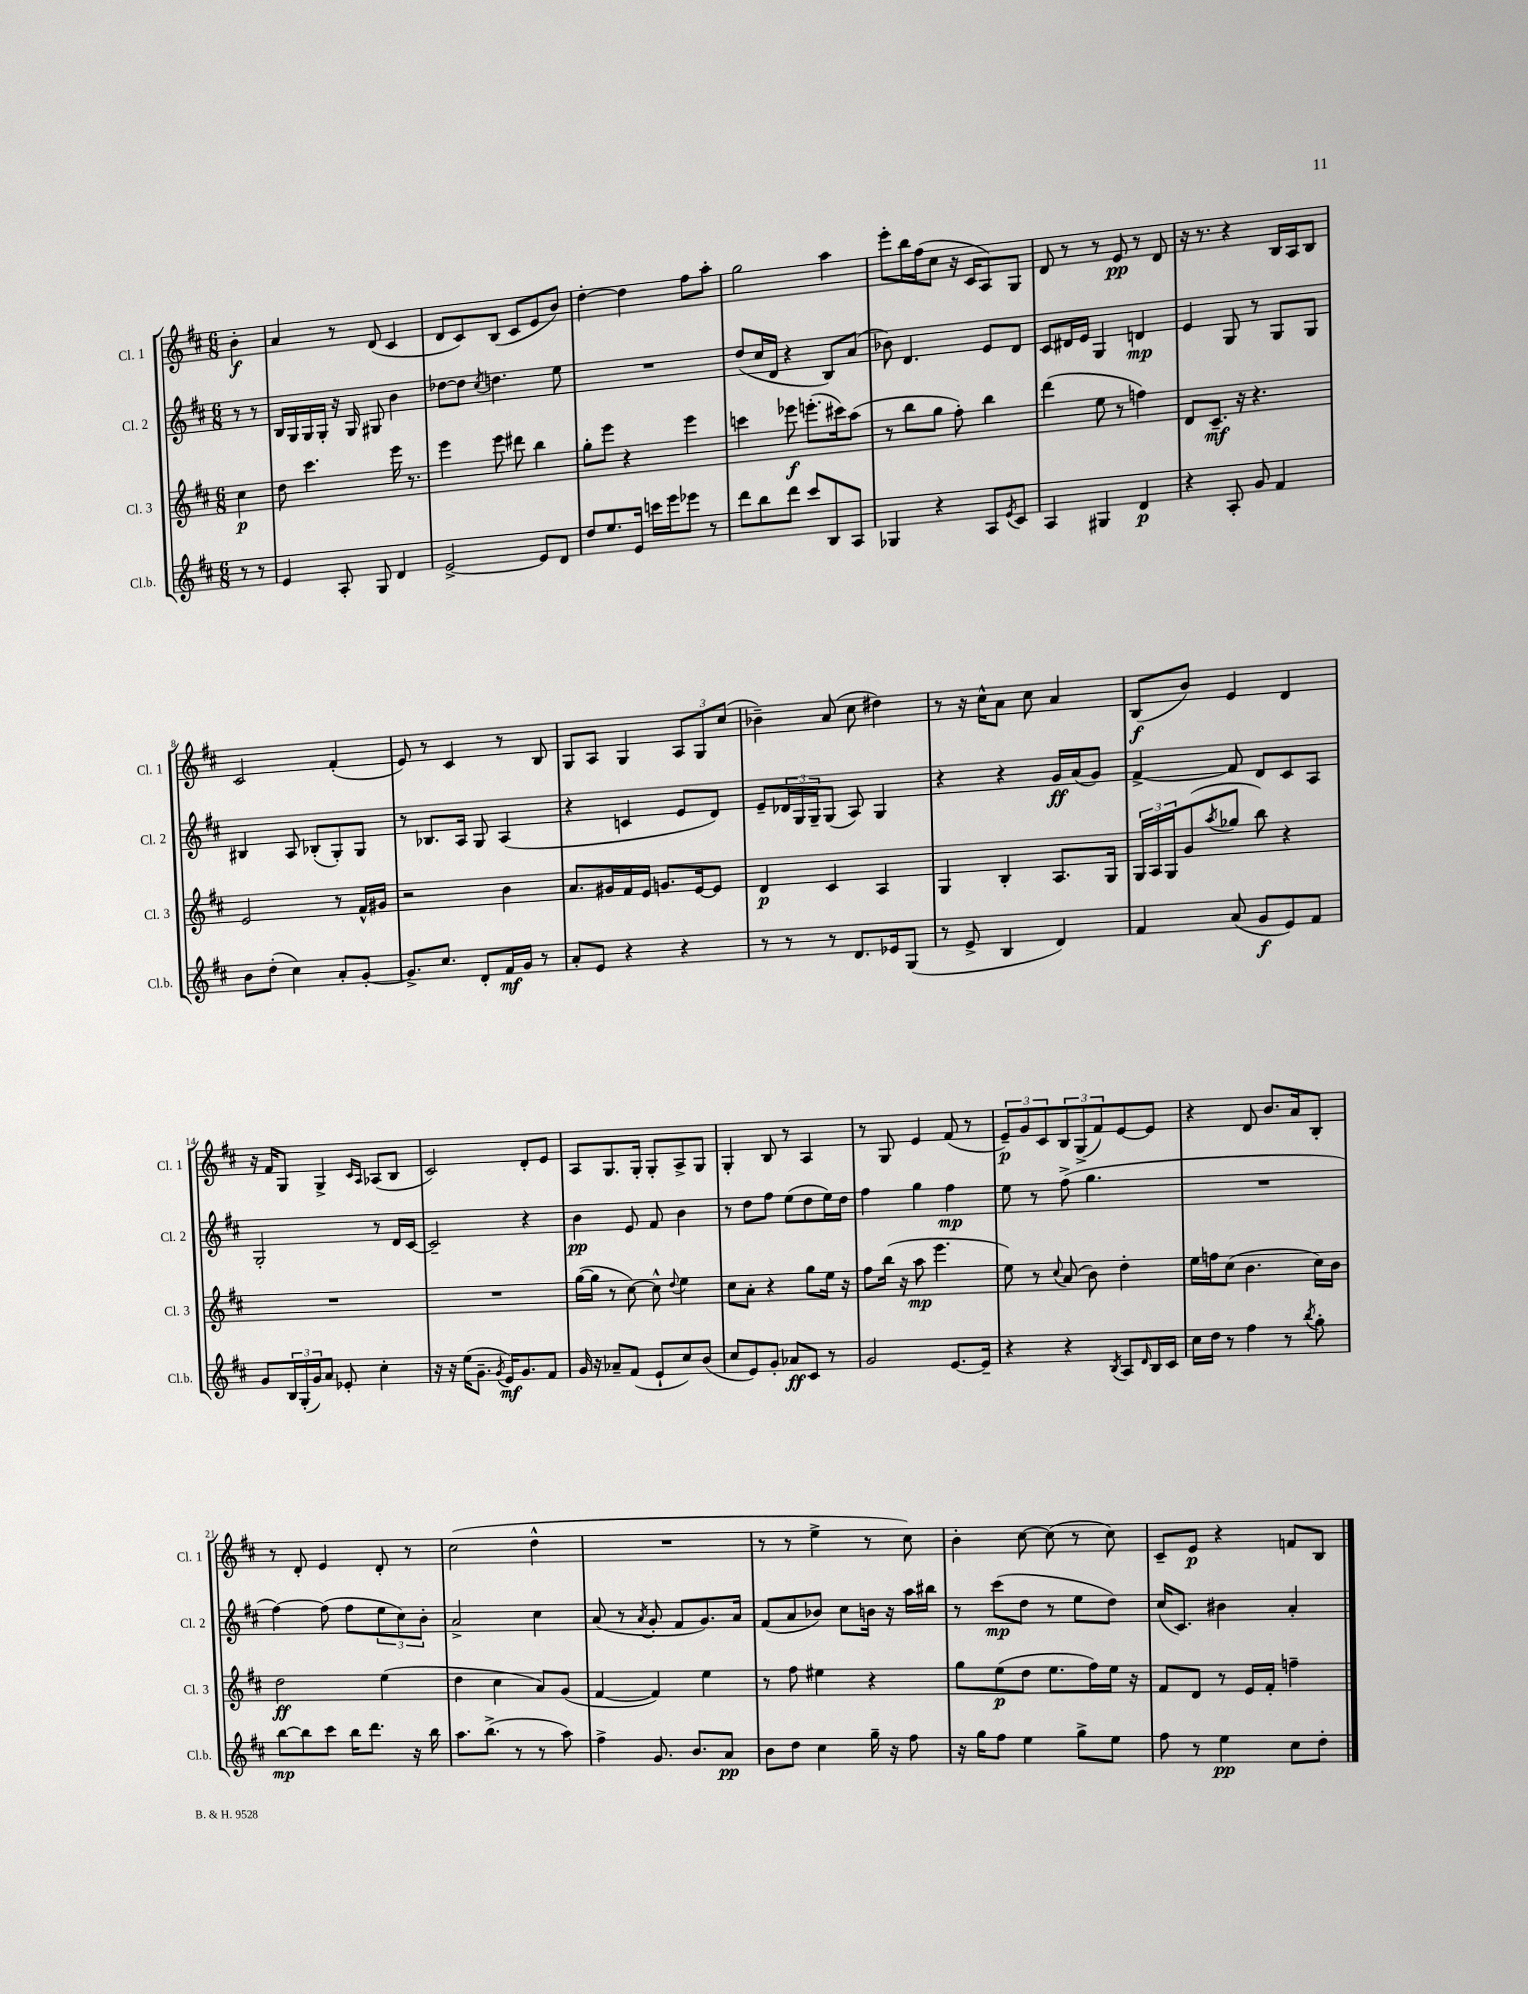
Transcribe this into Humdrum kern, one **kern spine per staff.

**kern	**dynam	**kern	**dynam	**kern	**dynam	**kern	**dynam
*part4	*part4	*part3	*part3	*part2	*part2	*part1	*part1
*staff4	*staff4	*staff3	*staff3	*staff2	*staff2	*staff1	*staff1
*I"Cl.b.	*	*I"Cl. 3	*	*I"Cl. 2	*	*I"Cl. 1	*
*I'Cl.b.	*	*I'Cl. 3	*	*I'Cl. 2	*	*I'Cl. 1	*
*clefG2	*	*clefG2	*	*clefG2	*	*clefG2	*
*k[f#c#]	*	*k[f#c#]	*	*k[f#c#]	*	*k[f#c#]	*
*M6/8	*	*M6/8	*	*M6/8	*	*M6/8	*
=	=	=	=	=	=	=	=
8r	.	4cc#\	p	8r	.	4b'\	f
8r	.	.	.	8r	.	.	.
=1	=1	=1	=1	=1	=1	=1	=1
4e/	.	8dd\	.	16B/LL	.	4a/	.
.	.	.	.	16G/	.	.	.
.	.	4.ccc#\	.	16G/	.	.	.
.	.	.	.	16G'/JJ	.	.	.
8A'/	.	.	.	16r	.	8r	.
.	.	.	.	16G/	.	.	.
8G/	.	.	.	8G#X/	.	(8d/	.
4d/	.	16eee\	.	4b\	.	4c#/	.
.	.	8.r	.	.	.	.	.
=2	=2	=2	=2	=2	=2	=2	=2
[2e^/	.	4eee\	.	[8dd-X\L	.	8d/L	.
.	.	.	.	8dd-\J]	.	8c#/)	.
.	.	.	.	8qcc#/	.	.	.
.	.	8eee\	.	4.ddn\	.	(8B/J	.
.	.	8ddd#X\	.	.	.	8c#/L	.
8e/L]	.	4bb\	.	.	.	8e/	.
8d/J	.	.	.	8ee\	.	8b/J)	.
=3	=3	=3	=3	=3	=3	=3	=3
8dd/L	.	8gg'\L	.	2.r	.	[4dd'\	.
8.ee/	.	8eee\J	.	.	.	.	.
.	.	4r	.	.	.	4dd\]	.
16e/Jk	.	.	.	.	.	.	.
16cccn\LL	.	.	.	.	.	.	.
16eee\J	.	.	.	.	.	.	.
8eee-X\J	.	4eee\	.	.	.	8ff#\L	.
8r	.	.	.	.	.	8aa'\J	.
=4	=4	=4	=4	=4	=4	=4	=4
8ddd\L	.	4cccn\	.	(8dd/L	.	2gg\	.
8bb\	.	.	.	16cc#/L	.	.	.
.	.	.	.	16d/JJ	.	.	.
8ddd\J	.	8eee-X\	f	4r	.	.	.
8ccc#/L	.	(8.eeen'\L	.	.	.	.	.
8B/	.	.	.	8B/L)	.	4aa\	.
.	.	16ccc#X\k)	.	.	.	.	.
8A/J	.	(8aa\J	.	(8a/J	.	.	.
=5	=5	=5	=5	=5	=5	=5	=5
4G-X/	.	8r	.	8b-X\)	.	8eee'\L	.
.	.	8bb\L	.	4.d/	.	16bb\L	.
.	.	.	.	.	.	(16ff#\J	.
4r	.	8gg\J	.	.	.	8cc#\J	.
.	.	8ff#'\)	.	.	.	16r	.
.	.	.	.	.	.	16c#/KL	.
8A/L	.	4bb\	.	8e/L	.	8A/)	.
8qe/	.	.	.	.	.	.	.
8c#/J	.	.	.	8d/J	.	8G/J	.
=6	=6	=6	=6	=6	=6	=6	=6
4A/	.	(4ddd\	.	8c#/L	.	8d/	.
.	.	.	.	16d#X/L	.	8r	.
.	.	.	.	16e/JJ	.	.	.
4G#X/	.	8ee\	.	4G/	.	8r	.
.	.	8r	.	.	.	8e/	pp
4d/	p	4ffn\)	.	4dn/	mp	8r	.
.	.	.	.	.	.	8d/	.
=7	=7	=7	=7	=7	=7	=7	=7
4r	.	8d/L	.	4e/	.	16r	.
.	.	.	.	.	.	8.r	.
.	.	8.c#~/J	mf	.	.	.	.
8A'/	.	.	.	8G/	.	4r	.
.	.	16r	.	.	.	.	.
8g/	.	4.r	.	8r	.	.	.
4f#/	.	.	.	8G/L	.	16B/LL	.
.	.	.	.	.	.	16A/J	.
.	.	.	.	8G/J	.	8B/J	.
!!LO:LB:g=z
=8	=8	=8	=8	=8	=8	=8	=8
8b\L	.	2e/	.	4B#X/	.	2c#/	.
(8dd'\J	.	.	.	.	.	.	.
4cc#\)	.	.	.	8A/	.	.	.
.	.	.	.	(8B-X'/L	.	.	.
8a'/L	.	8r	.	8G'/)	.	(4f#'/	.
[8g'/J	.	16f#^^/LL	.	8G/J	.	.	.
.	.	16g#X/JJ	.	.	.	.	.
=9	=9	=9	=9	=9	=9	=9	=9
8.g^/L]	.	2r	.	8r	.	8e/)	.
.	.	.	.	8.B-X/L	.	8r	.
8.cc#/J	.	.	.	.	.	.	.
.	.	.	.	.	.	4c#/	.
.	.	.	.	16A/Jk	.	.	.
8d'/L	.	.	.	8G/	.	.	.
16f#/L	mf	4b\	.	(4A/	.	8r	.
16g/JJ	.	.	.	.	.	.	.
8r	.	.	.	.	.	8B/	.
=10	=10	=10	=10	=10	=10	=10	=10
8a'/L	.	8.a/L	.	4r	.	8G/L	.
8e/J	.	.	.	.	.	8A/J	.
.	.	16g#X/L	.	.	.	.	.
4r	.	16f#/	.	4cn/	.	4G/	.
.	.	16e/JJ	.	.	.	.	.
.	.	8.gn/L	.	.	.	.	.
4r	.	.	.	8e/L	.	12A/L	.
.	.	[16e/k	.	.	.	.	.
.	.	.	.	.	.	12G/	.
.	.	8e/J]	.	8d/J)	.	.	.
.	.	.	.	.	.	(12cc#/J	.
=11	=11	=11	=11	=11	=11	=11	=11
8r	.	4d/	p	8e~/L	.	4b-X~\)	.
8r	.	.	.	24d-X/L	.	.	.
.	.	.	.	24G/	.	.	.
.	.	.	.	24G~/J	.	.	.
8r	.	4c#/	.	(8G/J	.	(8a/	.
8.d/L	.	.	.	8A/)	.	8cc#\	.
.	.	4A/	.	4G/	.	4dd#X\)	.
16e-X/k	.	.	.	.	.	.	.
(8G/J	.	.	.	.	.	.	.
=12	=12	=12	=12	=12	=12	=12	=12
8r	.	4G/	.	4r	.	8r	.
8e^/	.	.	.	.	.	16r	.
.	.	.	.	.	.	16cc#^^\KL	.
4B/	.	4B'/	.	4r	.	8a\J	.
.	.	.	.	.	.	8cc#\	.
4d/)	.	8.A/L	.	16g/LL	ff	4a/	.
.	.	.	.	(16a/J	.	.	.
.	.	.	.	8g/J)	.	.	.
.	.	16G/Jk	.	.	.	.	.
=13	=13	=13	=13	=13	=13	=13	=13
4f#/	.	24G/LL	.	[4f#^/	.	(8B/L	f
.	.	24A/	.	.	.	.	.
.	.	24G/J	.	.	.	.	.
.	.	(8g/	.	.	.	8b/J)	.
.	.	8qaa/	.	.	.	.	.
(8a/	.	8gg-X/J	.	8f#/]	.	4e/	.
8g/L	f	8bb\)	.	8d/L	.	.	.
8e/)	.	4r	.	8c#/	.	4d/	.
8f#/J	.	.	.	8A/J	.	.	.
!!LO:LB:g=z
=14	=14	=14	=14	=14	=14	=14	=14
8g/L	.	2.r	.	2G'/	.	16r	.
.	.	.	.	.	.	16f#/KL	.
24B/L	.	.	.	.	.	8G/J	.
(24G'/	.	.	.	.	.	.	.
24g/J)	.	.	.	.	.	.	.
8a/J	.	.	.	.	.	4G^/	.
8e-X'/	.	.	.	.	.	.	.
.	.	.	.	.	.	16qqc#/LL	.
.	.	.	.	.	.	16qqA/JJ	.
4cc#'\	.	.	.	8r	.	(8A-X/L	.
.	.	.	.	16d/LL	.	8B/J	.
.	.	.	.	[16c#/JJ	.	.	.
=15	=15	=15	=15	=15	=15	=15	=15
16r	.	2.r	.	2c#~/]	.	2c#/)	.
16r	.	.	.	.	.	.	.
(16ee\KL	.	.	.	.	.	.	.
8.g~\J	.	.	.	.	.	.	.
8qg/	.	.	.	.	.	.	.
16e/KL)	mf	.	.	.	.	.	.
8.g/	.	.	.	.	.	.	.
.	.	.	.	4r	.	8d'/L	.
8f#/J	.	.	.	.	.	8e/J	.
=16	=16	=16	=16	=16	=16	=16	=16
16g/	.	([16gg\LL	.	4b\	pp	8A/L	.
16r	.	16gg\JJ]	.	.	.	.	.
8a-X~/L	.	8r	.	.	.	8.G/	.
(8f#/J	.	[8cc#\)	.	8e/	.	.	.
.	.	.	.	.	.	16G'/Jk	.
8e`/L	.	8cc#^^\]	.	8f#/	.	8G'/L	.
.	.	8qqdd/	.	.	.	.	.
8cc#/)	.	4ee\	.	4b\	.	8A^/	.
(8b/J	.	.	.	.	.	8G/J	.
=17	=17	=17	=17	=17	=17	=17	=17
8cc#/L	.	8cc#\L	.	8r	.	4G'/	.
8e/)	.	8a'\J	.	8dd\L	.	.	.
8g'/J	.	4r	.	8ff#\J	.	8B/	.
8a-X/L	ff	.	.	(8ee\L	.	8r	.
8c#/J	.	8gg\L	.	8dd\	.	4A/	.
8r	.	16ee\Jk	.	16ee\L)	.	.	.
.	.	16r	.	16dd\JJ	.	.	.
=18	=18	=18	=18	=18	=18	=18	=18
2g/	.	8ff#\L	.	4ff#\	.	8r	.
.	.	(16bb\Jk	.	.	.	8G/	.
.	.	16r	.	.	.	.	.
.	.	8aa\	mp	4gg\	.	4e/	.
.	.	4.eee\	.	.	.	.	.
[8.e/L	.	.	.	4ff#\	mp	(8f#/	.
.	.	.	.	.	.	8r	.
16e~/Jk]	.	.	.	.	.	.	.
=19	=19	=19	=19	=19	=19	=19	=19
4r	.	8ee\)	.	8ee\	.	12e~/L)	p
.	.	.	.	.	.	12g/	.
.	.	8r	.	8r	.	.	.
.	.	.	.	.	.	12c#/	.
.	.	8qqcc#/	.	.	.	.	.
4r	.	(8a/	.	(8ff#^\	.	12B/	.
.	.	.	.	.	.	(12G^/	.
.	.	8b\)	.	4.gg\	.	.	.
.	.	.	.	.	.	12f#/)	.
8qB/	.	.	.	.	.	.	.
8A/L	.	4dd'\	.	.	.	[8e/	.
16qqd/	.	.	.	.	.	.	.
16B/L	.	.	.	.	.	8e/J]	.
16c#/JJ	.	.	.	.	.	.	.
=20	=20	=20	=20	=20	=20	=20	=20
16cc#\LL	.	16ee\LL	.	2.r	.	4r	.
16dd\JJ	.	16ffn\J	.	.	.	.	.
8r	.	(8cc#\J	.	.	.	.	.
4ff#\	.	4.b\	.	.	.	8d/	.
.	.	.	.	.	.	8.b/L	.
8r	.	.	.	.	.	.	.
.	.	.	.	.	.	16a/k	.
8qbb/	.	.	.	.	.	.	.
8gg'\	.	16cc#\LL)	.	.	.	8B'/J	.
.	.	16b\JJ	.	.	.	.	.
!!LO:LB:g=z
=21	=21	=21	=21	=21	=21	=21	=21
[8bb\L	mp	2dd\	ff	[4ff#\)	.	8r	.
8bb\]	.	.	.	.	.	8d'/	.
8ccc#\J	.	.	.	(8ff#\]	.	4e/	.
16bb\KL	.	.	.	8ff#\L	.	.	.
8.ddd\J	.	.	.	.	.	.	.
.	.	(4ee\	.	12ee\	.	8d'/	.
.	.	.	.	12cc#\)	.	.	.
16r	.	.	.	.	.	8r	.
.	.	.	.	12b'\J	.	.	.
16bb\	.	.	.	.	.	.	.
=22	=22	=22	=22	=22	=22	=22	=22
8.aa\L	.	4dd\	.	2a^/	.	(2cc#\	.
(8.bb^\J	.	.	.	.	.	.	.
.	.	4cc#\	.	.	.	.	.
8r	.	.	.	.	.	.	.
8r	.	8a/L)	.	4cc#\	.	4dd^^\	.
8aa\)	.	(8g/J	.	.	.	.	.
=23	=23	=23	=23	=23	=23	=23	=23
4ff#^\	.	[4f#/	.	(8a/	.	2.r	.
.	.	.	.	8r	.	.	.
.	.	.	.	8qa/	.	.	.
8.g/	.	4f#/])	.	8g'/	.	.	.
.	.	.	.	8f#/L	.	.	.
8.b/L	.	.	.	.	.	.	.
.	.	4ee\	.	8.g/)	.	.	.
8a/J	pp	.	.	.	.	.	.
.	.	.	.	16a/Jk	.	.	.
=24	=24	=24	=24	=24	=24	=24	=24
8b\L	.	8r	.	(8f#/L	.	8r	.
8dd\J	.	8ff#\	.	8a/	.	8r	.
4cc#\	.	4ee#X\	.	8b-X/J)	.	4ee^\	.
.	.	.	.	8cc#\L	.	.	.
16gg~\	.	4r	.	16bn\Jk	.	8r	.
16r	.	.	.	16r	.	.	.
8ff#\	.	.	.	16aa\LL	.	8cc#\)	.
.	.	.	.	16bb#X\JJ	.	.	.
=25	=25	=25	=25	=25	=25	=25	=25
16r	.	8gg\L	.	8r	.	4b'\	.
16gg\KL	.	.	.	.	.	.	.
8ff#\J	.	(8ee\	p	(8ccc#\L	mp	.	.
4ee\	.	8dd\J	.	8dd\J	.	[8cc#\	.
.	.	8.ee\L	.	8r	.	(8cc#\]	.
8gg^\L	.	.	.	8ee\L	.	8r	.
.	.	16ff#\L)	.	.	.	.	.
8ee\J	.	16ee\JJ	.	8dd\J)	.	8cc#\)	.
.	.	16r	.	.	.	.	.
=26	=26	=26	=26	=26	=26	=26	=26
8ff#\	.	8f#/L	.	(16cc#/KL	.	8c#~/L	.
.	.	.	.	8.c#/J)	.	.	.
8r	.	8d/J	.	.	.	8e/J	p
4ee\	pp	8r	.	4b#X\	.	4r	.
.	.	16e/LL	.	.	.	.	.
.	.	16f#'/JJ	.	.	.	.	.
8cc#\L	.	4ffn~\	.	4a'/	.	8fn/L	.
8dd'\J	.	.	.	.	.	8B/J	.
==	==	==	==	==	==	==	==
*-	*-	*-	*-	*-	*-	*-	*-
